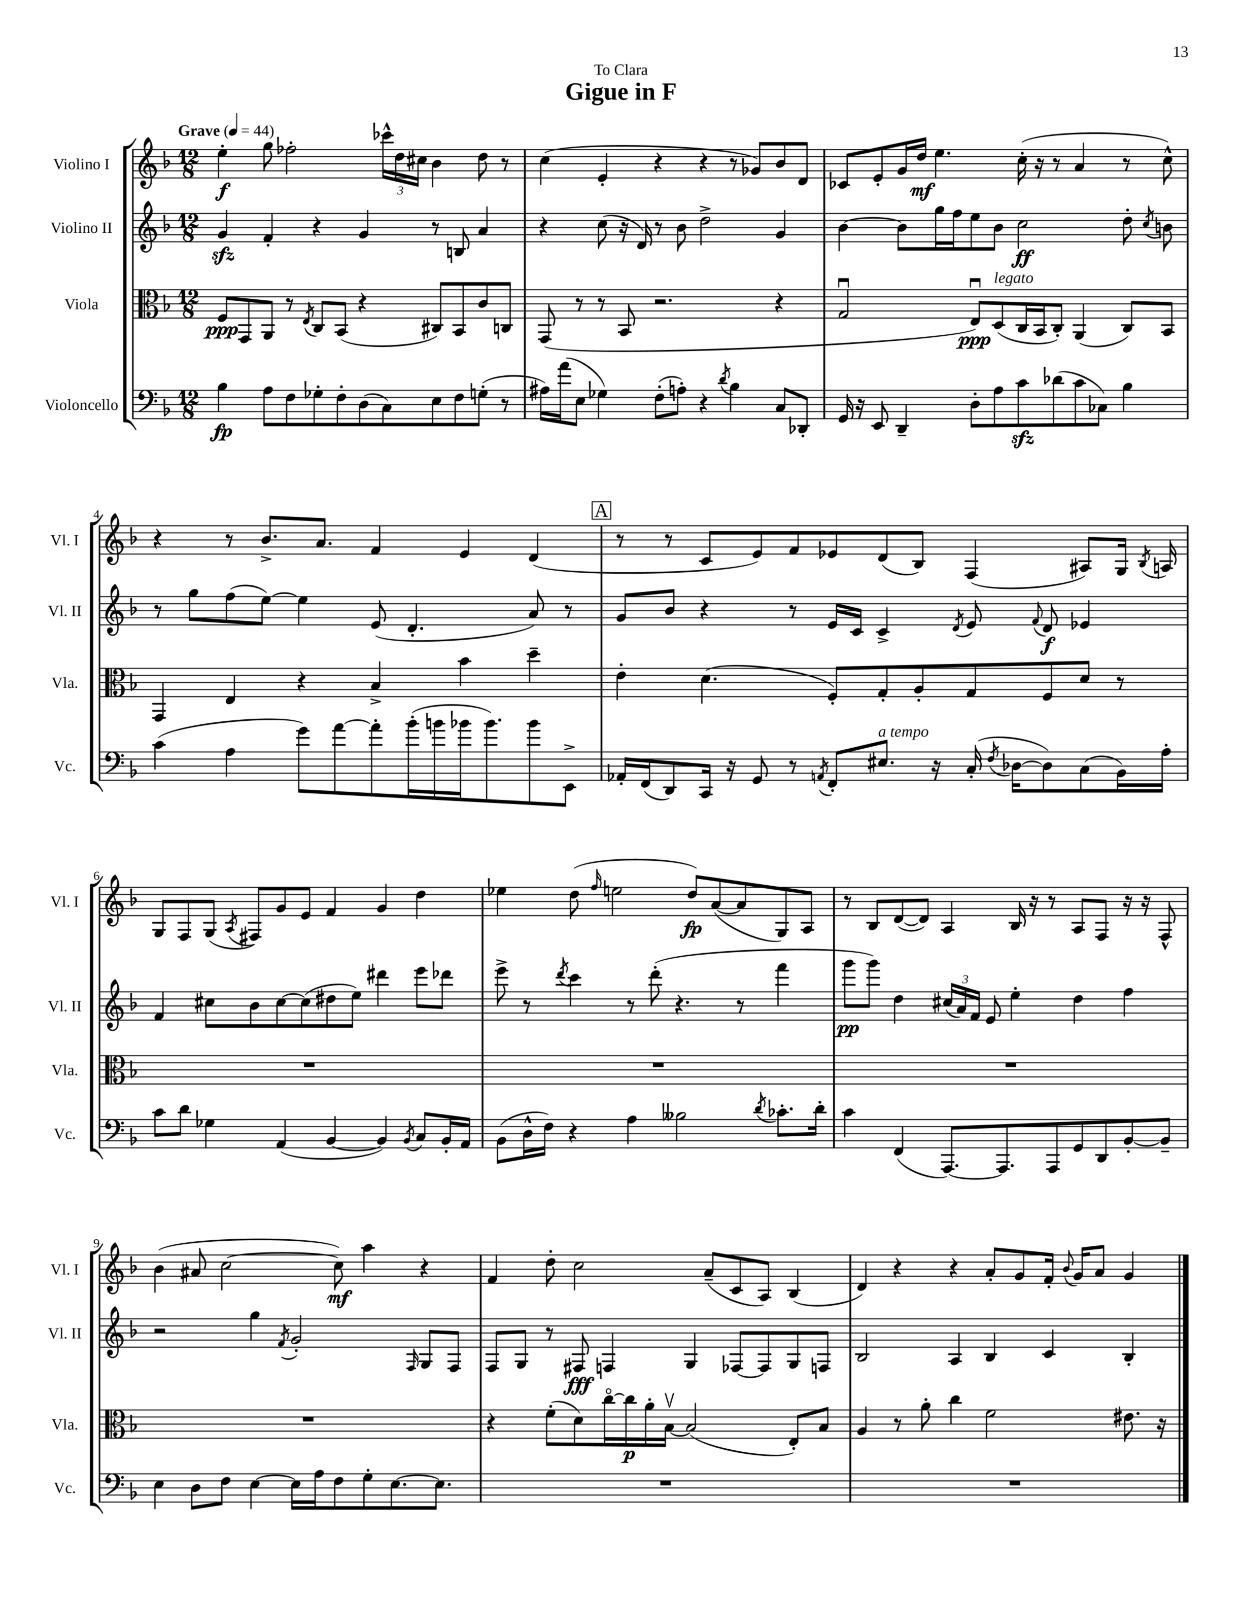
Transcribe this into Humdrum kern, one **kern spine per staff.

**kern	**kern	**kern	**kern
*staff4	*staff3	*staff2	*staff1
*clefF4	*clefC3	*clefG2	*clefG2
*k[b-]	*k[b-]	*k[b-]	*k[b-]
*M12/8	*M12/8	*M12/8	*M12/8
*MM44	*MM44	*MM44	*MM44
4B-	8F	4g	4ee'
.	8GG	.	.
8A	8AA	4f'	8gg
8F	8r	.	2ff-'
.	8qE	.	.
8G-'	8C	4r	.
8F'	(8BB-	.	.
(8D	4r	4g	.
8C)	.	.	24ccc-^^
.	.	.	24dd
.	.	.	24cc#
8E	8C#)	8r	4b-
8F	8BB-	8B	.
(8G'	8c	4a	8dd
8r	8C	.	8r
=	=	=	=
16A#)	(8GG	4r	(4cc
(16a	.	.	.
8E	8r	.	.
4G-)	8r	(8cc	4e'
.	8BB-	16r	.
.	.	16d)	.
(8F'	2.r	8r	4r
8A')	.	8b-	.
4r	.	2dd^	4r
8qd	.	.	.
4B-	.	.	8r
.	.	.	8g-)
8C	4r	4g	8b-
8DD-'	.	.	8d
=	=	=	=
16GG	2Gu	[4b-	8c-
16r	.	.	.
8EE	.	.	8e'
4DD~	.	8b-]	16g
.	.	.	16dd
.	.	16gg	4.ee
.	.	16ff	.
8D'	8Eu)	8ee	.
8A	(8D	8b-	.
8c	16C	2cc	(16cc'
.	16BB-	.	16r
(8d-	8C')	.	8r
8c	(4AA	.	4a
8C-)	.	.	.
4B-	8C)	8dd'	8r
.	.	8qcc	.
.	8BB-	8b	8cc^^)
=	=	=	=
(4c	4GG	8r	4r
.	.	8gg	.
4A	4E	(8ff	8r
.	.	[8ee)	8.b-^
8g)	4r	4ee]	.
.	.	.	8.a
[8a	.	.	.
8a']	4B-^	(8e	4f
(16b-'	.	4.d'	.
16b	.	.	.
16b-	4b-	.	4e
8.b-)	.	.	.
8b-	4dd~	8a)	(4d
8EE^	.	8r	.
=	=	=	=
16AA-'	4e'	8g	8r
(16FF	.	.	.
8DD)	.	8b-	8r
16CC	(4.d	4r	8c
16r	.	.	.
8GG	.	.	8e)
8r	.	8r	8f
8qAA	.	.	.
8FF'	8F')	16e	8e-
.	.	16c	.
8.E#	8G'	4c^	(8d
.	8A'	.	8B-)
16r	.	.	.
.	.	8qd	.
(16C'	8G	8e	(4F
8qF	.	.	.
[16D-	.	.	.
.	.	8qqf	.
8D-])	8F	8d	.
(8C	8d	4e-	8A#)
16BB-)	8r	.	16G
.	.	.	8qB-
16A'	.	.	16A
=	=	=	=
8c	1.r	4f	8G
8d	.	.	8F
4G-	.	8cc#	(8G
.	.	.	8qA
.	.	8b-	8F#)
(4AA	.	[8cc#	8g
.	.	(8cc#]	8e
[4BB-	.	8dd#	4f
.	.	8ee)	.
4BB-])	.	4ddd#	4g
8qBB-	.	.	.
8C	.	8eee	4dd
16BB-'	.	8ddd-	.
16AA	.	.	.
=	=	=	=
(8BB-	1.r	8eee^	4ee-
16D^^	.	8r	.
16F)	.	.	.
.	.	8qddd	.
4r	.	4ccc	(8dd
.	.	.	16qqff
.	.	.	2ee
4A	.	8r	.
.	.	(8ddd'	.
2B--	.	4.r	.
.	.	.	8dd)
.	.	.	([8a
.	.	8r	8a]
8qd	.	.	.
8.c-'	.	4fff	8G)
.	.	.	8A
16d'	.	.	.
=	=	=	=
4c	1.r	8ggg	8r
.	.	8ggg)	8B-
(4FF	.	4dd	([8d
.	.	.	8d])
[8.AAA)	.	(24cc#	4A
.	.	24a)	.
.	.	24f	.
.	.	8e	.
8.AAA]	.	.	.
.	.	4ee'	16B-
.	.	.	16r
8AAA	.	.	8r
8GG	.	4dd	8A
8DD	.	.	8F
[8BB-'	.	4ff	16r
.	.	.	16r
8BB-~]	.	.	8F^^
=	=	=	=
4E	1.r	2r	(4b-
8D	.	.	8a#
8F	.	.	[2cc
[4E	.	4gg	.
.	.	8qf	.
16E]	.	2g'	.
16A	.	.	.
8F	.	.	8cc])
8G'	.	.	4aa
[8.E	.	.	.
.	.	16qqF	.
.	.	8G	4r
8.E]	.	.	.
.	.	8F	.
=	=	=	=
1.r	4r	8F	4f
.	.	8G	.
.	(8f'	8r	8dd'
.	8d)	8F#	2cc
.	[16cco	4F	.
.	16cc]	.	.
.	16a'	.	.
.	[16B-v	.	.
.	(2B-]	4G	.
.	.	.	(8a~
.	.	[8F-	8c
.	.	8F-]	8A)
.	8E')	8G	(4B-
.	8B-	8F	.
=	=	=	=
1.r	4A	2B-	4d)
.	8r	.	4r
.	8a'	.	.
.	4cc	4A	4r
.	2f	4B-	8a'
.	.	.	8g
.	.	4c	16f'
.	.	.	8qqb-
.	.	.	16g
.	.	.	8a
.	8.e#	4B-'	4g
.	16r	.	.
==	==	==	==
*-	*-	*-	*-
